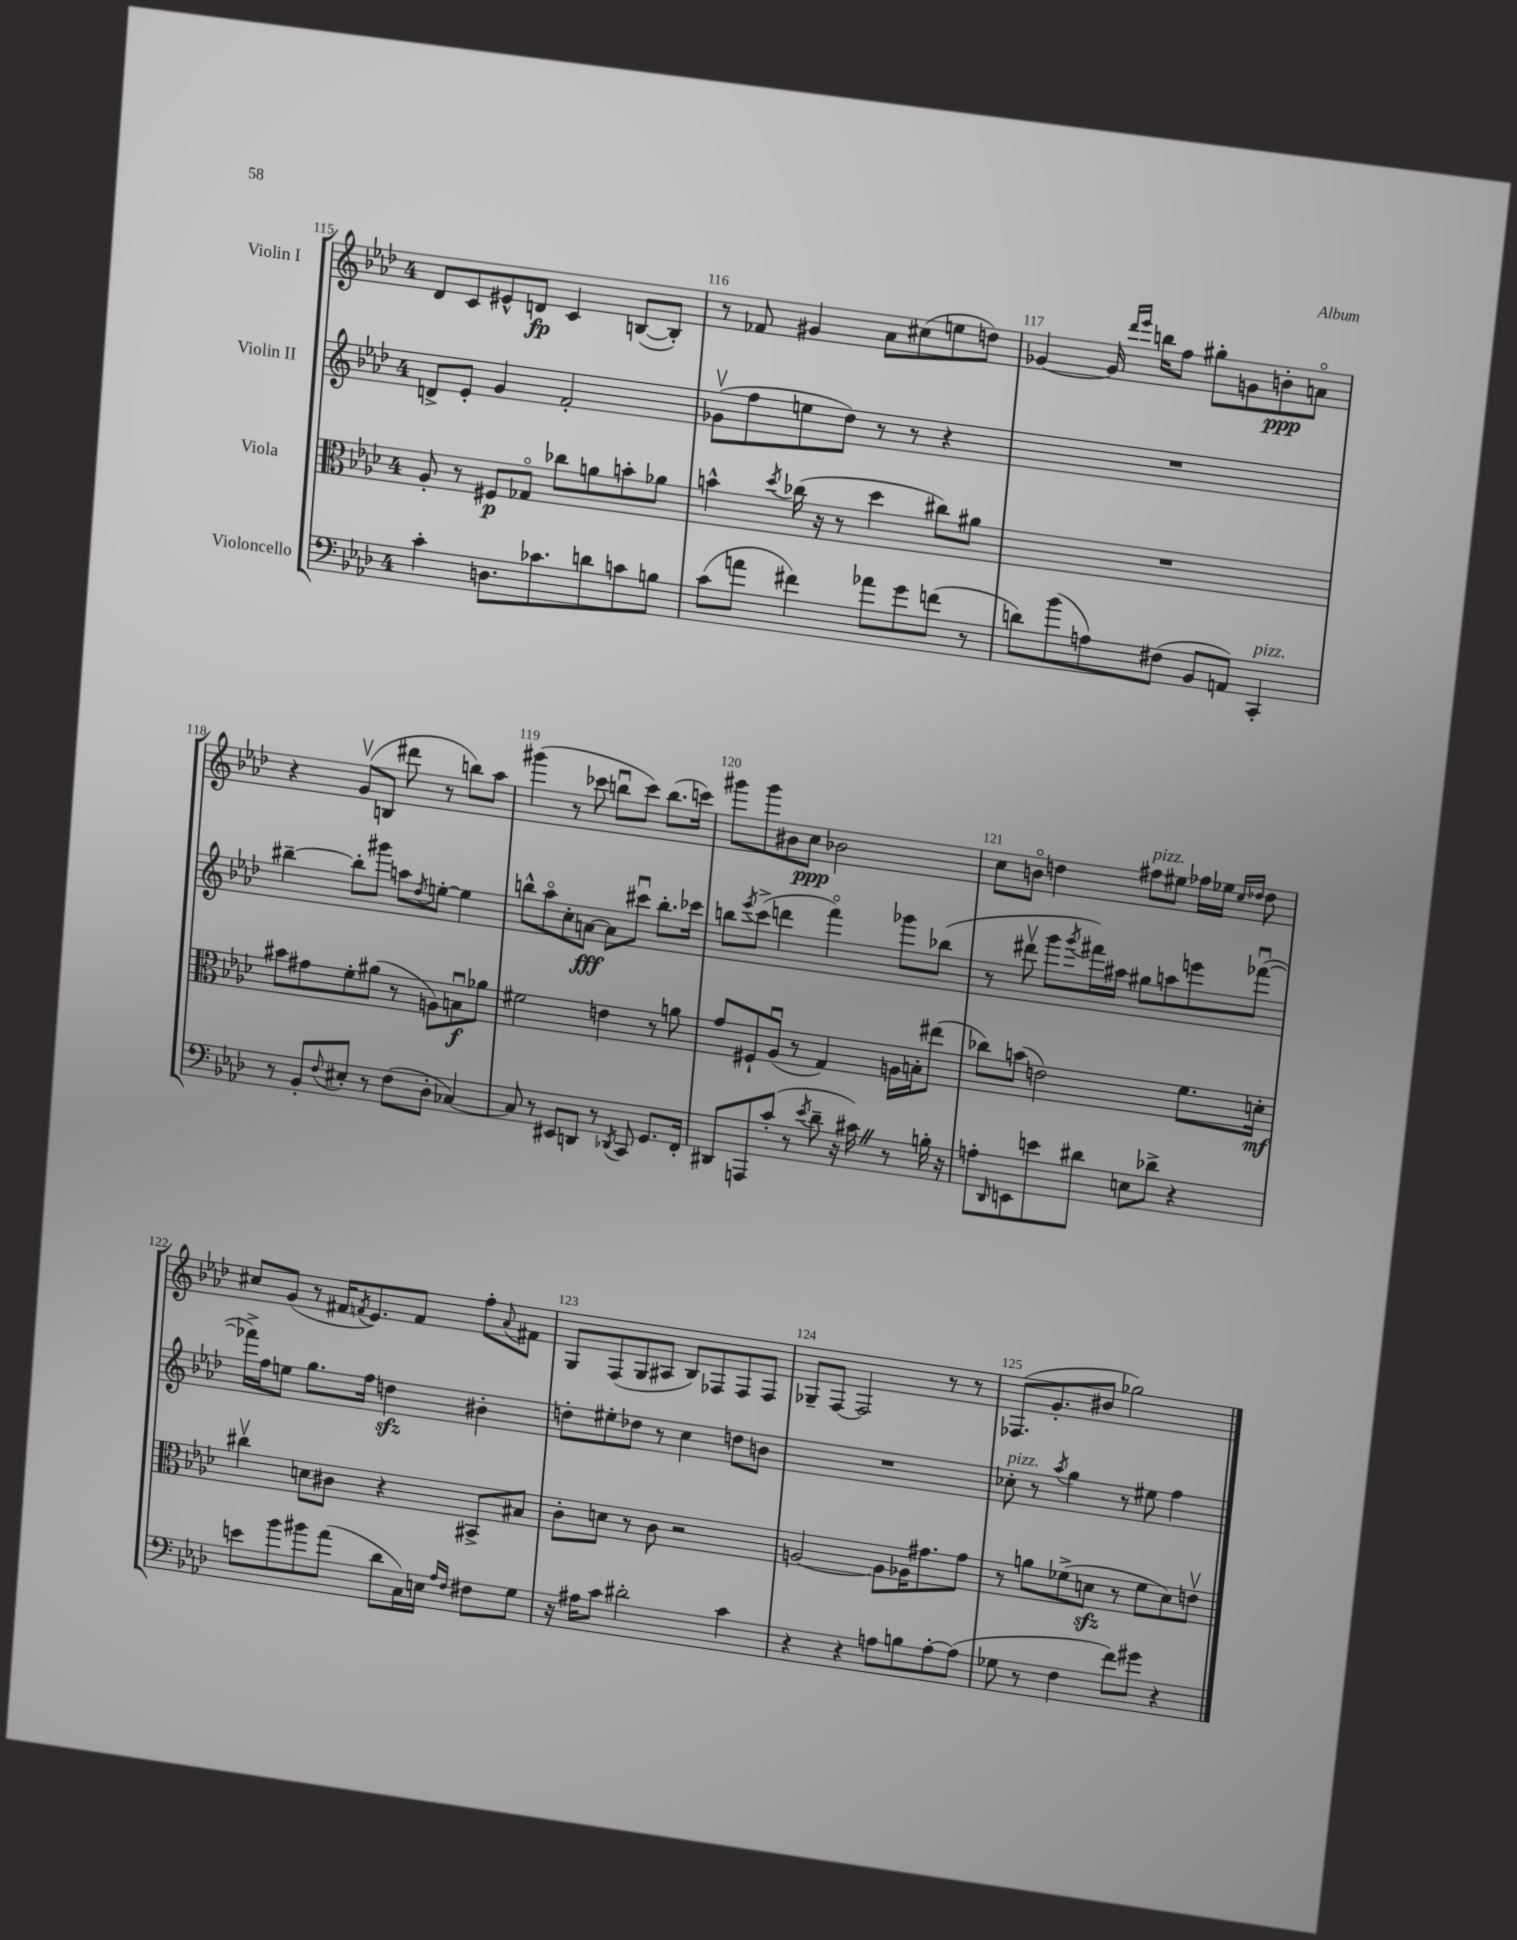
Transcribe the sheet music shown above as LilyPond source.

<<
\new StaffGroup <<
\new Staff = "s0" \with { instrumentName = "Violin I" } {
    \clef treble \key aes \major \once \override Staff.TimeSignature.style = #'single-digit \time 4/4
    des'8 c'8 eis'8-^ d'8\fp c'4 b8~( b8-.) |
    r8 fes'8 gis'4 aes'8 cis''8( e''8 d''8) |
    ges'4~ ges'16 \grace { des'''16 ees'''16 } b''16 f''8 gis''8-. g'8 b'8-.\ppp a'8\flageolet |
    r4 g'8\upbow( b8 dis'''8 r8 b''8) aes''8 |
    gis'''4( r8 ces'''8 b''8\downbow ces'''8) b''8.( c'''16) |
    gis'''8 gis'''8 bis'8 c''8\ppp bes'2 |
    c''8 b'8\flageolet d''4 fis''8^\markup { \italic "pizz." } eis''8 fes''16 ees''16 \grace { c''16 des''16 } des''8 |
    cis''8 g'8( r8 fis'16 \acciaccatura { f'8 } ees'8.) f'8 f''8-. \appoggiatura { aes'8 } fis'8 |
    g8 f8( g8 ais8 bes8) fes8 fes8 fes8 |
    ges8-- f8~ f2 r8 r8 |
    fes8.( g'8.-. bis'8 ges''2) \bar "|." |
}
\new Staff = "s1" \with { instrumentName = "Violin II" } {
    \clef treble \key aes \major \once \override Staff.TimeSignature.style = #'single-digit \time 4/4
    d'8-> ees'8-. g'4 f'2-. |
    ges'8\upbow( f''8 e''8 des''8) r8 r8 r4 |
    R1 |
    bis''4~-- bis''8-. gis'''8 a''8 \acciaccatura { des''8 } e''8~-. e''4 |
    b''8-^ aes''8\flageolet c''8-. a'8~\fff a'8 cis'''8\downbow b''8.-. ces'''16 |
    b''8 \acciaccatura { ees'''8 } c'''8->( d'''4 f'''4\flageolet) ges'''8 bes''8( |
    r8 dis'''8\upbow g'''8 \acciaccatura { g'''8 } fis'''16) ais''16 gis''8 a''8 e'''8 fes'''8~\downbow( |
    fes'''16->) f''16 e''8 g''8. f''16 d''4\sfz bis'4-. |
    d''8-. eis''8-. des''8 r8 c''4 d''8 b'8 |
    R1 |
    ces''8-.^\markup { \italic "pizz." } r8 \acciaccatura { aes''8 } g''4 r8 eis''8 f''4 \bar "|." |
}
\new Staff = "s2" \with { instrumentName = "Viola" } {
    \clef alto \key aes \major \once \override Staff.TimeSignature.style = #'single-digit \time 4/4
    aes8-. r8 fis8\p ges8\flageolet ces''8 a'8 b'8-. aes'8 |
    b'4-^ \acciaccatura { des''8 } ces''16( r16 r8 des''4 cis''8) ais'8 |
    R1 |
    bis'8 gis'8 f'8-. ais'8( r8 a8) b8\downbow\f aes'8 |
    fis'2 e'4 r8 a'8 |
    g'8 fis8-! aes8\downbow( r8 g4) a16 b16-. eis''8( |
    ces''8) b'8( e'2) f'8. d'16-.\mf |
    cis''4\upbow d'8 cis'8 r4 bis,8-> bis8 |
    c'8-. d'8 r8 c'8 r2 |
    a2~ a8 aes16 gis'8. gis'8 |
    r8 a'8 fes'8->( d'8\sfz r8 fes'8 d'8) e'8\upbow \bar "|." |
}
\new Staff = "s3" \with { instrumentName = "Violoncello" } {
    \clef bass \key aes \major \once \override Staff.TimeSignature.style = #'single-digit \time 4/4
    c'4-. d8. ces'8. d'8 c'8 b8 |
    c'8( a'8 fis'4) aes'8 g'8 f'8( r8 |
    d'8) bes'8( a8) fis8( bes,8 a,8) c,4-.^\markup { \italic "pizz." } |
    r8 bes,8-. \appoggiatura { f8 } eis8-. r8 f8( des8-. ces4~) |
    ces8 r8 eis,8 d,8 r8 \acciaccatura { des,8 } c,8 g,8. f,16-. |
    dis,8 a,,8 c'8-.( r8 \acciaccatura { ees'8 } des'8-- r16 cis'16) \once \override BreathingSign.text = \markup { \musicglyph "scripts.caesura.straight" } \breathe r8 b16-. r16 |
    a8-. \grace { des,16 } e,8 e'8 dis'8 e8 des'8-> r4 |
    e'8 bes'8 bis'8 aes'8( des'8 c16) e16 \grace { aes16 f16 } fis8 g8 |
    r16 ais16 c'8 dis'2-. c'4 |
    r4 r4 a8 b8 a8~-. a8( |
    ges8 r8 f4 f'8) gis'8 r4 \bar "|." |
}
>>
>>
\layout { \context { \Score currentBarNumber = #115 \override BarNumber.break-visibility = ##(#f #t #t) barNumberVisibility = #all-bar-numbers-visible } }
